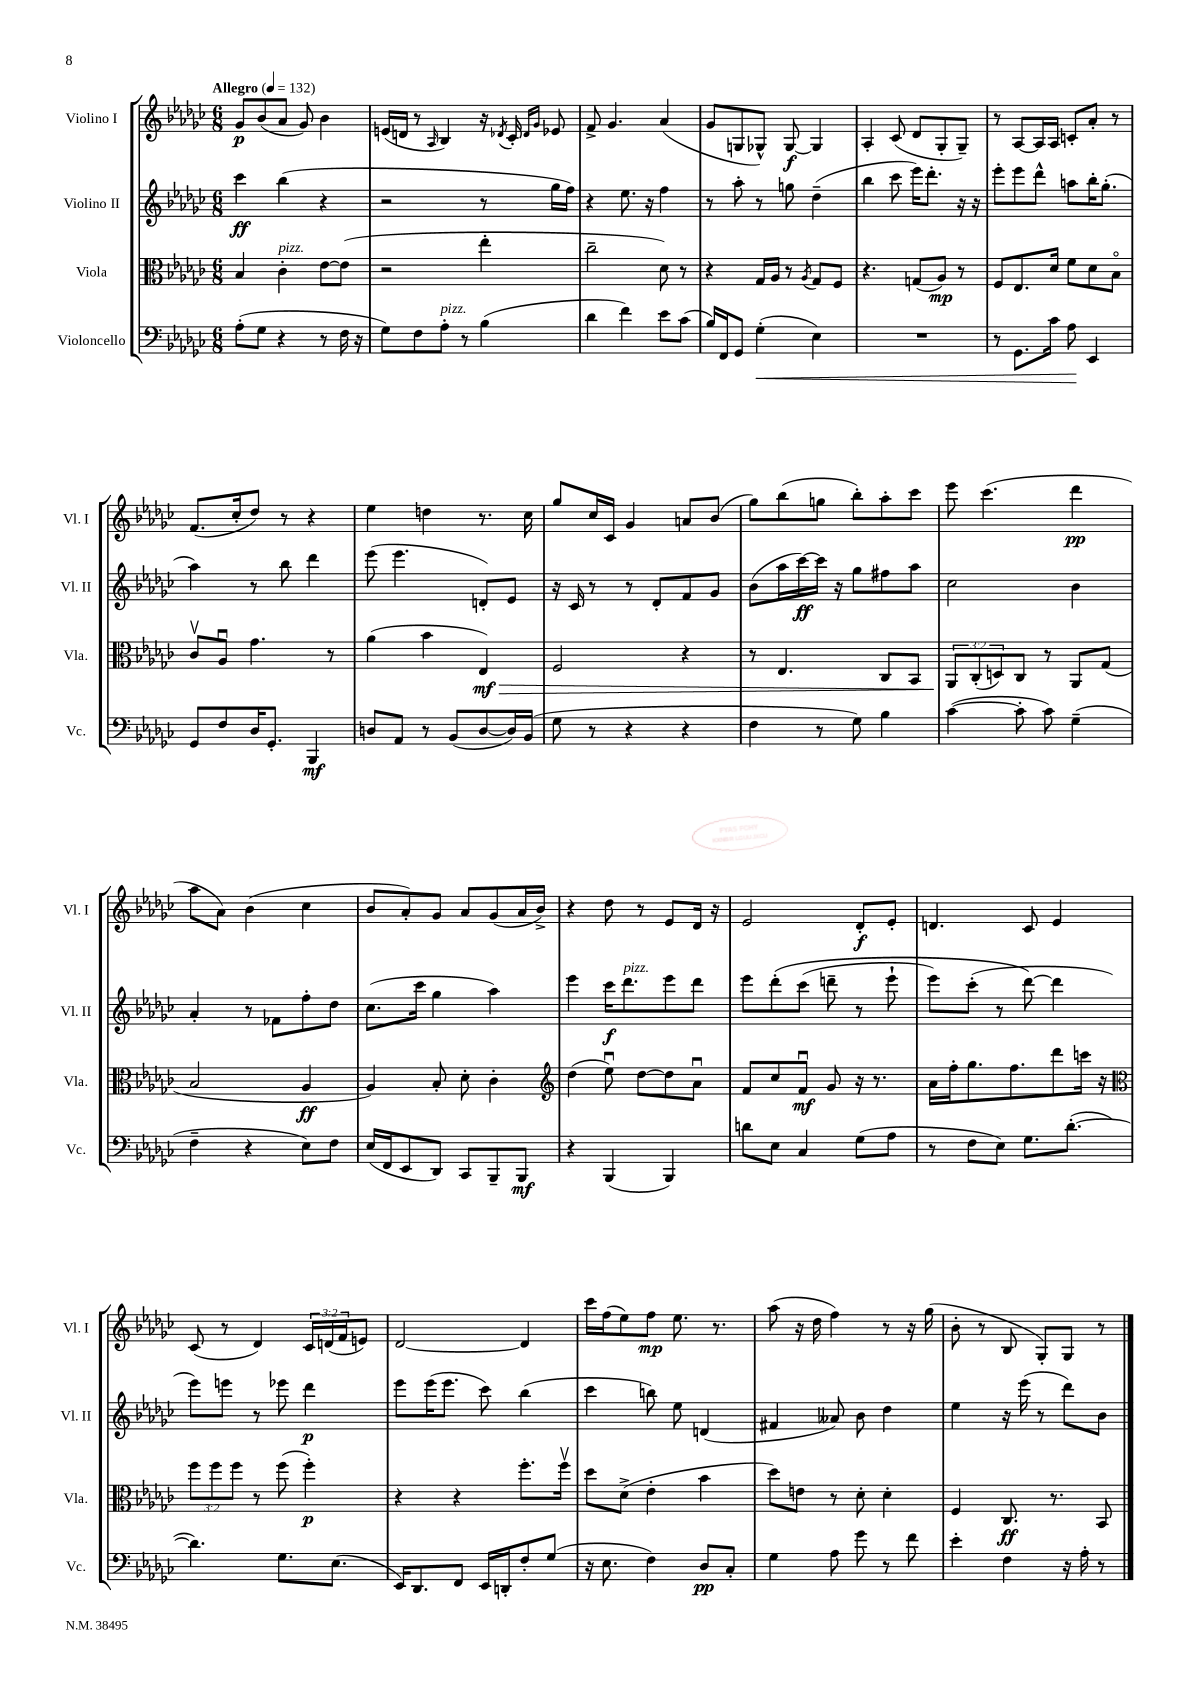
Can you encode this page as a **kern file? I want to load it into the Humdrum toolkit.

**kern	**dynam	**kern	**dynam	**kern	**dynam	**kern	**dynam
*part4	*part4	*part3	*part3	*part2	*part2	*part1	*part1
*staff4	*staff4	*staff3	*staff3	*staff2	*staff2	*staff1	*staff1
*I"Violoncello	*	*I"Viola	*	*I"Violino II	*	*I"Violino I	*
*I'Vc.	*	*I'Vla.	*	*I'Vl. II	*	*I'Vl. I	*
*clefF4	*	*clefC3	*	*clefG2	*	*clefG2	*
*k[b-e-a-d-g-c-]	*	*k[b-e-a-d-g-c-]	*	*k[b-e-a-d-g-c-]	*	*k[b-e-a-d-g-c-]	*
*M6/8	*	*M6/8	*	*M6/8	*	*M6/8	*
*MM132	*	*MM132	*	*MM132	*	*MM132	*
=1	=1	=1	=1	=1	=1	=1	=1
!	!	!	!	!	!	!LO:TX:a:B:t=Allegro	!
(8A-'\L	.	4B-/	.	4ccc-\	ff	8g-/L	p
8G-\J	.	.	.	.	.	(8b-/	.
!	!	!LO:TX:a:i:t=pizz.	!	!	!	!	!
4r	.	4c-'\	.	(4bb-\	.	8a-/J	.
.	.	.	.	.	.	8g-/)	.
8r	.	[8e-\L	.	4r	.	4b-\	.
16F\	.	(8e-\J]	.	.	.	.	.
16r	.	.	.	.	.	.	.
=2	=2	=2	=2	=2	=2	=2	=2
8G-\L)	.	2r	.	2r	.	(16en/LL	.
.	.	.	.	.	.	16dn/JJ	.
8F\	.	.	.	.	.	8r	.
.	.	.	.	.	.	16qqA-/	.
!LO:TX:a:i:t=pizz.	!	!	!	!	!	!	!
8A-'\J	.	.	.	.	.	4B-/)	.
8r	.	.	.	.	.	.	.
(4B-\	.	4ee-'\	.	8r	.	16r	.
.	.	.	.	.	.	8qd-X/	.
.	.	.	.	.	.	16c-'/	.
.	.	.	.	.	.	16qqd-/LL	.
.	.	.	.	.	.	16qqg-/JJ	.
.	.	.	.	16gg-\LL	.	8e-X/	.
.	.	.	.	16ff\JJ)	.	.	.
=3	=3	=3	=3	=3	=3	=3	=3
4d-\	.	2cc-~\	.	4r	.	8f^/	.
.	.	.	.	.	.	4.g-/	.
4f\)	.	.	.	8.ee-\	.	.	.
.	.	.	.	16r	.	.	.
8e-\L	.	8d-\)	.	4ff\	.	(4a-/	.
(8c-\J	.	8r	.	.	.	.	.
=4	=4	=4	=4	=4	=4	=4	=4
16B-/LL)	.	4r	.	8r	.	8g-/L	.
16FF/J	.	.	.	.	.	.	.
8GG-/J	.	.	.	8aa-'\	.	8Gn/	.
!	!LO:HP:b	!	!	!	!	!	!
(4G-'\	<	16G-/LL	.	8r	.	8G-X^^/J)	.
.	.	16A-/JJ	.	.	.	.	.
.	.	8r	.	8ggn\	.	[8G-/	f
.	.	8qA-/	.	.	.	.	.
4E-\)	.	8G-/L	.	(4dd-~\	.	4G-/]	.
.	.	8F/J	.	.	.	.	.
=5	=5	=5	=5	=5	=5	=5	=5
2.r	.	4.r	.	4bb-\	.	4A-'/	.
.	.	.	.	8ccc-\	.	(8c-/	.
.	.	(8Gn/L	.	16eee-\KL)	.	8d-/L	.
.	.	.	.	8.ddd-'\J	.	.	.
.	.	8A-/J)	mp	.	.	8G-'/	.
.	.	8r	.	16r	.	8G-~/J)	.
.	.	.	.	16r	.	.	.
=6	=6	=6	=6	=6	=6	=6	=6
8r	.	8F/L	.	8eee-'\L	.	8r	.
8.GG-\L	.	8.E-/	.	8eee-\	.	[8A-/L	.
.	.	.	.	8ddd-^^\J	.	16A-/L]	.
16c-\Jk	.	16d-/Jk	.	.	.	16A-/JJ	.
8A-\	.	8f\L	.	8aan\L	.	8cn'/L	.
4EE-/	[	8d-\	.	16bb-'\K	.	8a-'/J	.
.	.	.	.	(8.gg-'\J	.	.	.
.	.	8B-\J	.	.	.	8r	.
!!LO:LB:g=z
=7	=7	=7	=7	=7	=7	=7	=7
8GG-/L	.	8c-v/L	.	4aa-\)	.	(8.f/L	.
8F/	.	8A-u/J	.	.	.	.	.
.	.	.	.	.	.	16cc-'/k	.
16D-/K	.	4.g-\	.	8r	.	8dd-/J)	.
8.GG-'/J	.	.	.	.	.	.	.
.	.	.	.	8bb-\	.	8r	.
4BBB-/	mf	.	.	4ddd-\	.	4r	.
.	.	8r	.	.	.	.	.
=8	=8	=8	=8	=8	=8	=8	=8
8Dn/L	.	(4a-\	.	(8eee-\	.	4ee-\	.
8AA-/J	.	.	.	4.eee-\	.	.	.
8r	.	4b-\	.	.	.	4ddn\	.
(8BB-/L	.	.	.	.	.	.	.
!	!	!	!LO:HP:b	!	!	!	!
[8D/	.	4E-/)	> mf	8dn'/L)	.	8.r	.
16D/L])	.	.	.	8e-/J	.	.	.
(16BB-/JJ	.	.	.	.	.	16cc-\	.
=9	=9	=9	=9	=9	=9	=9	=9
8G-\	.	2F/	.	16r	.	8gg-/L	.
.	.	.	.	16c-/	.	.	.
8r	.	.	.	8r	.	16cc-/L	.
.	.	.	.	.	.	16c-/JJ	.
4r	.	.	.	8r	.	4g-/	.
.	.	.	.	8d-'/L	.	.	.
4r	.	4r	.	8f/	.	8an/L	.
.	.	.	.	8g-/J	.	(8b-/J	.
=10	=10	=10	=10	=10	=10	=10	=10
4F\	.	8r	.	(8b-\L	.	8gg-\L)	.
.	.	4.E-/	.	16aa-\L	.	(8bb-\	.
.	.	.	.	[16ccc-\)	ff	.	.
8r	.	.	.	16ccc-\JJ]	.	8ggn\J	.
.	.	.	.	16r	.	.	.
8G-\)	.	.	.	8gg-\L	.	8bb-'\L)	.
4B-\	.	8C-/L	.	8ff#X\	.	8aa-'\	.
.	.	8BB-/J	.	8aa-\J	.	8ccc-\J	.
=11	=11	=11	=11	=11	=11	=11	=11
([4c-\	.	12AA-/L	.	2cc-\	.	8eee-\	.
.	.	(12C-'/	]	.	.	.	.
.	.	.	.	.	.	(4.ccc-\	.
.	.	12Dn/)	.	.	.	.	.
8c-'\]	.	8C-/J	.	.	.	.	.
8c-\)	.	8r	.	.	.	.	.
(4G-~\	.	8AA-/L	.	4b-\	.	4ddd-\	pp
.	.	(8G-/J	.	.	.	.	.
!!LO:LB:g=z
=12	=12	=12	=12	=12	=12	=12	=12
4F~\	.	2B-/	.	4a-'/	.	8aa-\L	.
.	.	.	.	.	.	8a-\J)	.
4r	.	.	.	8r	.	(4b-\	.
.	.	.	.	8f-X\L	.	.	.
8E-\L)	.	4A-/	ff	8ff'\	.	4cc-\	.
8F\J	.	.	.	8dd-\J	.	.	.
=13	=13	=13	=13	=13	=13	=13	=13
(16E-/LL	.	4A-/)	.	(8.cc-\L	.	8b-/L	.
16FF/J	.	.	.	.	.	.	.
8EE-/	.	.	.	.	.	8a-'/)	.
.	.	.	.	16ccc-\Jk	.	.	.
8DD-/J)	.	8B-'/	.	4gg-\	.	8g-/J	.
8CC-/L	.	8d-'\	.	.	.	8a-/L	.
8BBB-~/	.	4c-'\	.	4aa-\)	.	(8g-/	.
8BBB-/J	mf	.	.	.	.	16a-/L	.
.	.	.	.	.	.	16b-^/JJ)	.
=14	=14	=14	=14	=14	=14	=14	=14
*	*	*clefG2	*	*	*	*	*
4r	.	(4dd-\	.	4eee-\	.	4r	.
(4BBB-/	.	8ee-u\)	.	16ccc-\KL	f	8dd-\	.
!	!	!	!	!LO:TX:a:i:t=pizz.	!	!	!
.	.	.	.	8.ddd-\	.	.	.
.	.	[8dd-\L	.	.	.	8r	.
4BBB-/)	.	8dd-\]	.	8eee-\	.	8e-/L	.
.	.	8a-u\J	.	8ddd-\J	.	16d-/Jk	.
.	.	.	.	.	.	16r	.
=15	=15	=15	=15	=15	=15	=15	=15
8dn\L	.	8f/L	.	8eee-\L	.	2e-/	.
8E-\J	.	8cc-/	.	(8ddd-'\	.	.	.
4C-/	.	8fu/J	mf	(8ccc-\J	.	.	.
.	.	8g-/	.	8dddn~\	.	.	.
(8G-\L	.	16r	.	8r	.	8d-'/L	f
.	.	8.r	.	.	.	.	.
8A-\J	.	.	.	8eee-`\	.	8e-'/J	.
=16	=16	=16	=16	=16	=16	=16	=16
8r	.	16a-\LL	.	8eee-\L)	.	4.dn/	.
.	.	16ff'\J	.	.	.	.	.
8F\L	.	8.gg-\	.	(8ccc-'\J	.	.	.
8E-\J)	.	.	.	8r	.	.	.
.	.	8.ff\	.	.	.	.	.
8.G-\L	.	.	.	[8ddd-\)	.	8c-/	.
.	.	8ddd-\	.	4ddd-\]	.	4e-/	.
([8.d-'\J	.	.	.	.	.	.	.
.	.	16cccn\Jk	.	.	.	.	.
.	.	16r	.	.	.	.	.
!!LO:LB:g=z
=17	=17	=17	=17	=17	=17	=17	=17
*	*	*clefC3	*	*	*	*	*
4.d-\])	.	12ff\L	.	8eee-\L)	.	(8c-/	.
.	.	12ff\	.	.	.	.	.
.	.	.	.	8eeen\J	.	8r	.
.	.	12ff\J	.	.	.	.	.
.	.	8r	.	8r	.	4d-/)	.
8.G-\L	.	(8ff\	.	8eee-X\	.	.	.
.	.	4ff'\)	p	4ddd-\	p	24c-/LL	.
.	.	.	.	.	.	(24dn/	.
(8.E-\J	.	.	.	.	.	.	.
.	.	.	.	.	.	24f/J	.
.	.	.	.	.	.	8en/J)	.
=18	=18	=18	=18	=18	=18	=18	=18
16EE-/KL)	.	4r	.	8eee-\L	.	[2d-/	.
8.DD-/	.	.	.	.	.	.	.
.	.	.	.	(16eee-\K	.	.	.
.	.	.	.	8.eee-\J	.	.	.
8FF/J	.	4r	.	.	.	.	.
16EE-/LL	.	.	.	8ccc-\)	.	.	.
16DDn'/J	.	.	.	.	.	.	.
8F'/	.	8.ff'\L	.	(4bb-\	.	4d-/]	.
(8G-/J	.	.	.	.	.	.	.
.	.	16ffv\Jk	.	.	.	.	.
=19	=19	=19	=19	=19	=19	=19	=19
16r	.	8dd-\L	.	4ccc-\	.	16ccc-\LL	.
8.E-\	.	.	.	.	.	(16ff\J	.
.	.	(8d-^\J	.	.	.	8ee-\)	.
4F\)	.	4e-'\	.	8bbn\)	.	8ff\J	mp
.	.	.	.	8ee-\	.	8.ee-\	.
8D-/L	pp	4b-\	.	(4dn/	.	.	.
.	.	.	.	.	.	8.r	.
8C-'/J	.	.	.	.	.	.	.
=20	=20	=20	=20	=20	=20	=20	=20
4G-\	.	8dd-\L)	.	4f#X/	.	(8aa-\	.
.	.	8en\J	.	.	.	16r	.
.	.	.	.	.	.	16dd-\	.
8A-\	.	8r	.	8a--X/)	.	4ff\)	.
8g-\	.	8d-'\	.	8b-\	.	.	.
8r	.	4d-'\	.	4dd-\	.	8r	.
8f\	.	.	.	.	.	16r	.
.	.	.	.	.	.	(16gg-\	.
=21	=21	=21	=21	=21	=21	=21	=21
4e-'\	.	4F/	.	4ee-\	.	8b-'\	.
.	.	.	.	.	.	8r	.
4F\	.	8.C-/	ff	16r	.	8B-/	.
.	.	.	.	(16eee-\	.	.	.
.	.	.	.	8r	.	8G-'/L)	.
.	.	8.r	.	.	.	.	.
16r	.	.	.	8ddd-\L)	.	8G-/J	.
16A-'\	.	.	.	.	.	.	.
8r	.	8BB-/	.	8b-\J	.	8r	.
==	==	==	==	==	==	==	==
*-	*-	*-	*-	*-	*-	*-	*-
